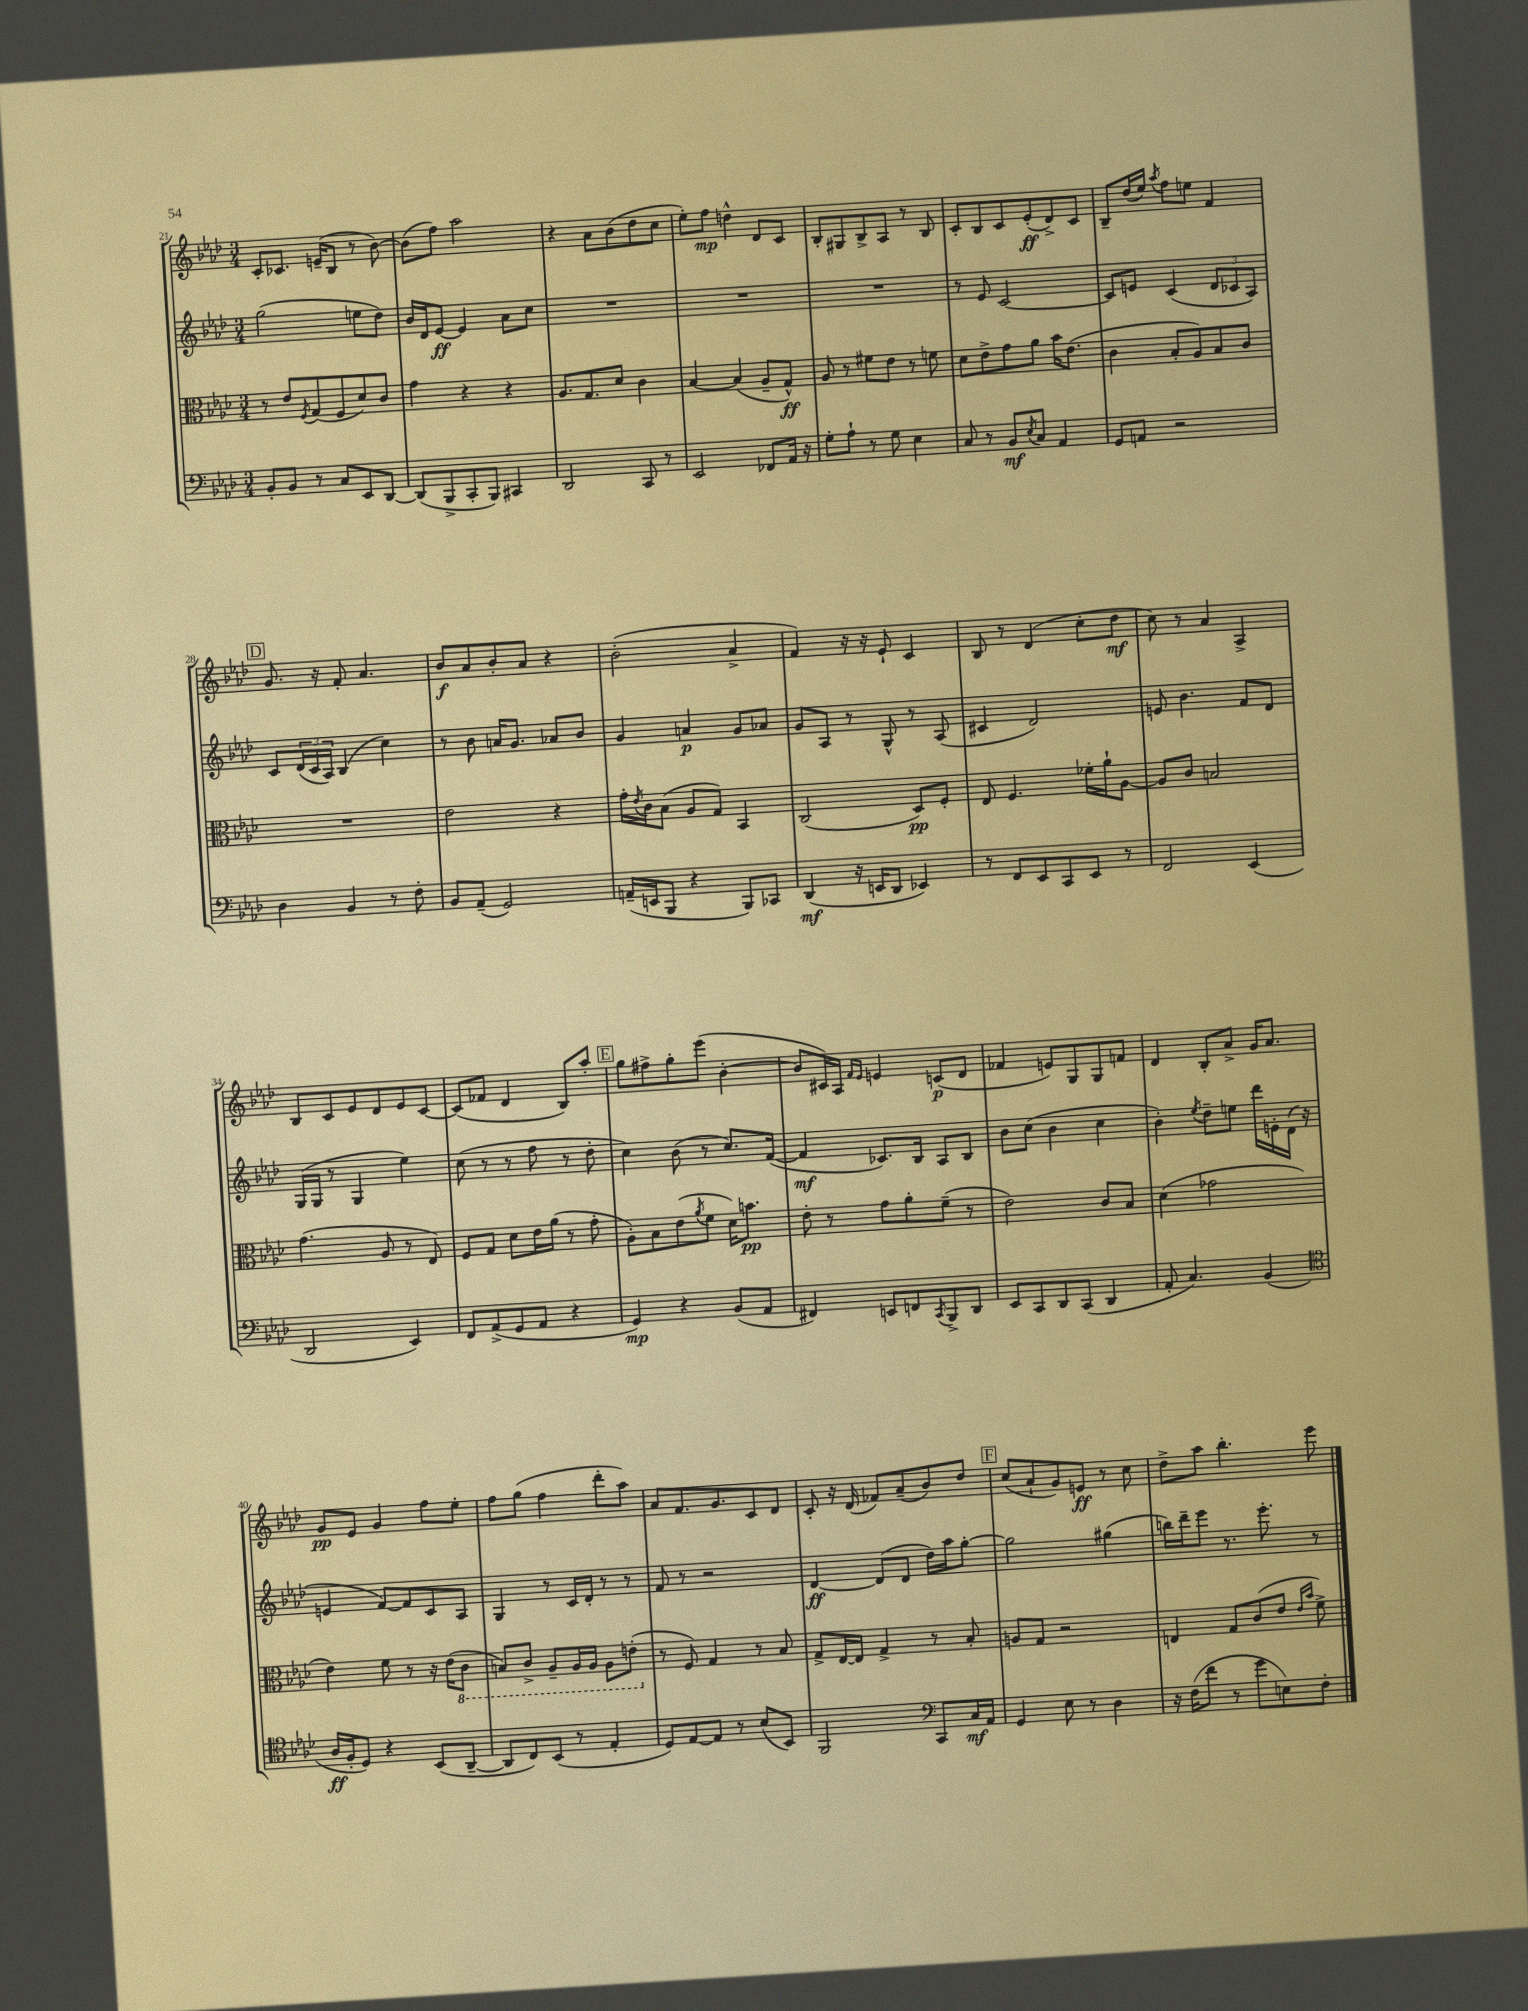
<<
\new StaffGroup <<
\new Staff = "s0" {
    \clef treble \key aes \major \numericTimeSignature \time 3/4
    c'8-. ces'8. e'16--( bes8 r8 bes'8~) |
    bes'8( f''8) aes''2 |
    r4 aes'8 bes'8( des''8 c''8 |
    ees''8-.) f''8\mp d''4-^ des'8 c'8 |
    bes8-. gis8 bes8-> aes8 r8 bes8 |
    c'8-. bes8 c'8 ees'8-.\ff( des'8->) c'8 |
    bes8-- des''16( ees''16) \acciaccatura { aes''8 } f''8 e''8 f'4 |
    \mark \markup { \box "D" } g'8. r16 f'8-. aes'4. |
    bes'8\f aes'8 bes'8-. aes'8 r4 |
    bes'2-.( aes'4-> |
    f'4) r16 r16 ees'8-! c'4 |
    bes8 r8 des'4( c''8-. des''8\mf |
    c''8) r8 aes'4 aes4-> |
    bes8 c'8 ees'8 des'8 ees'8 c'8~ |
    c'8( fes'8 des'4 bes8) aes''8-. |
    \mark \markup { \box "E" } g''8 fis''8-> g''8-. ees'''8( bes'4~-. |
    bes'8 cis'16) aes16 \grace { f'16 ees'16 } e'4 c'8\p( des'8 |
    fes'4 e'8) g8 g8 f'8 |
    des'4 bes8-. aes'8-> g'16 aes'8. |
    g'8\pp ees'8 g'4 f''8 ees''8-. |
    f''8 g''8( f''4 des'''8-. aes''8) |
    aes'8 f'8. g'8. c'8 des'8 |
    c'8-. r16 des'16( fes'8) aes'8--( bes'8) des''8 |
    \mark \markup { \box "F" } c''8( aes'8-! g'8) e'8\ff r8 c''8 |
    des''8-> aes''8 bes''4.-. ees'''8 \bar "|." |
}
\new Staff = "s1" {
    \clef treble \key aes \major \numericTimeSignature \time 3/4
    g''2( e''8 des''8) |
    bes'16 des'16 ees'8~\ff ees'4 aes'8 c''8 |
    R2. |
    R2. |
    R2. |
    r8 ees'8 c'2~ |
    c'8 e'8 c'4( \tuplet 3/2 { des'8 ces'8 aes8) } |
    \mark \markup { \box "D" } c'8 \tuplet 3/2 { des'16( c'16 aes16) } bes4( c''4) |
    r8 bes'8 a'16 g'8. aes'8 bes'8 |
    g'4 a'4\p g'8 aes'8 |
    g'8 aes8 r8 g8-^ r8 aes8( |
    cis'4 des'2) |
    e'8 bes'4. f'8 des'8 |
    g16( g16 r8 g4 ees''4) |
    c''8( r8 r8 f''8 r8 des''8-. |
    \mark \markup { \box "E" } c''4) bes'8( r8 c''8.) f'16~( |
    f'4\mf ces'8.) bes16 aes8 bes8 |
    bes'8 c''8( bes'4 c''4 |
    bes'4-.) \acciaccatura { ees''8 } des''8-- e''8 des'''16 e'16-. des'16( r16 |
    e'4 f'8~) f'8 c'8 aes8 |
    g4 r8 c'16 des'16-. r8 r8 |
    f'8 r8 r2 |
    des'4~\ff des'8( des'8 des''16) aes''16 g''8~-. |
    \mark \markup { \box "F" } g''2 gis''4( |
    b''16) des'''16-- ees'''8 r8. ees'''8.-. r8 \bar "|." |
}
\new Staff = "s2" {
    \clef alto \key aes \major \numericTimeSignature \time 3/4
    r8 ees'8 \acciaccatura { f8 } g8( f8 des'8) c'8 |
    g'4 r4 r4 |
    aes8. g8. des'8 c'4 |
    bes4~ bes4( aes8-- g8-^\ff) |
    aes8 r8 fis'8 ees'8 r8 f'8 |
    des'8 ees'8-> g'8 aes'8 bes'16 ees'8.( |
    c'4 bes8-. aes8) bes8 c'8 |
    \mark \markup { \box "D" } R2. |
    ees'2 r4 |
    g'16-. \acciaccatura { ees'8 } c'16 bes8( aes8 g8) bes,4 |
    c2( des8\pp) f8-. |
    ees8 f4. fes'16-. aes'16-! aes8~ |
    aes8 c'8 b2 |
    g'4.( aes8 r8 ees8) |
    f8 g8 des'8 ees'16 aes'16( r8 g'8-. |
    \mark \markup { \box "E" } aes8-.) bes8 ees'8( \acciaccatura { aes'8 } f'8 des'16) b'8.\pp |
    ees'8-. r8 g'8 aes'8-. f'8--( r8 |
    ees'2) c'8 bes8 |
    des'4( ges'2 |
    ees'4) f'8 r8 r16 ees'16( \ottava #-1 c8 |
    b,8) c8-> aes,8-- aes,16 aes,16 aes,8 e8-.( \ottava #0 |
    r8 f8) g4 r8 bes8 |
    g8-> ees16~ ees16 g4-> r8 bes8-. |
    \mark \markup { \box "F" } a8 g8 r2 |
    e4 g8 c'8( ees'8 \grace { ees'16 bes'16 } f'8->) \bar "|." |
}
\new Staff = "s3" {
    \clef bass \key aes \major \numericTimeSignature \time 3/4
    bes,8-. bes,8 r8 c8 ees,8 des,8~ |
    des,8( bes,,8-> c,8-. bes,,8) cis,4 |
    des,2 c,8 r8 |
    ees,2 fes,8 aes,16 r16 |
    g8-. aes8-! r8 g8 ees4 |
    c8 r8 bes,8\mf \acciaccatura { ees8 } c8 aes,4 |
    g,8 a,8 r2 |
    \mark \markup { \box "D" } des4 bes,4 r8 f8-. |
    bes,8 aes,8--( g,2) |
    a,16--( e,16 bes,,8 r4 bes,,8) ces,8 |
    des,4\mf( r16 e,16 des,8 ees,4) |
    r8 f,8 ees,8 c,8 ees,8 r8 |
    f,2 ees,4( |
    des,2 ees,4) |
    f,8 aes,8->( g,8 aes,8 r4 |
    \mark \markup { \box "E" } g,4\mp) r4 bes,8( aes,8 |
    fis,4) e,8 f,8 \acciaccatura { c,8 } bes,,8-> des,8 |
    ees,8 c,8 des,8 c,8( des,4 |
    aes,8-. c4.) bes,4( |
    \clef tenor aes16\ff f16-. des8) r4 bes,8( aes,8~-- |
    aes,8 c8) bes,8( r8 ees4-. |
    des8) ees8~ ees8 r8 bes8( bes,8) |
    f,2 \clef bass c,8 c16\mf aes,16 |
    \mark \markup { \box "F" } g,4 ees8 r8 des4 |
    r16 f16( f'8 r8 g'8 e8) f8-. \bar "|." |
}
>>
>>
\layout { \context { \Score currentBarNumber = #21 } }
